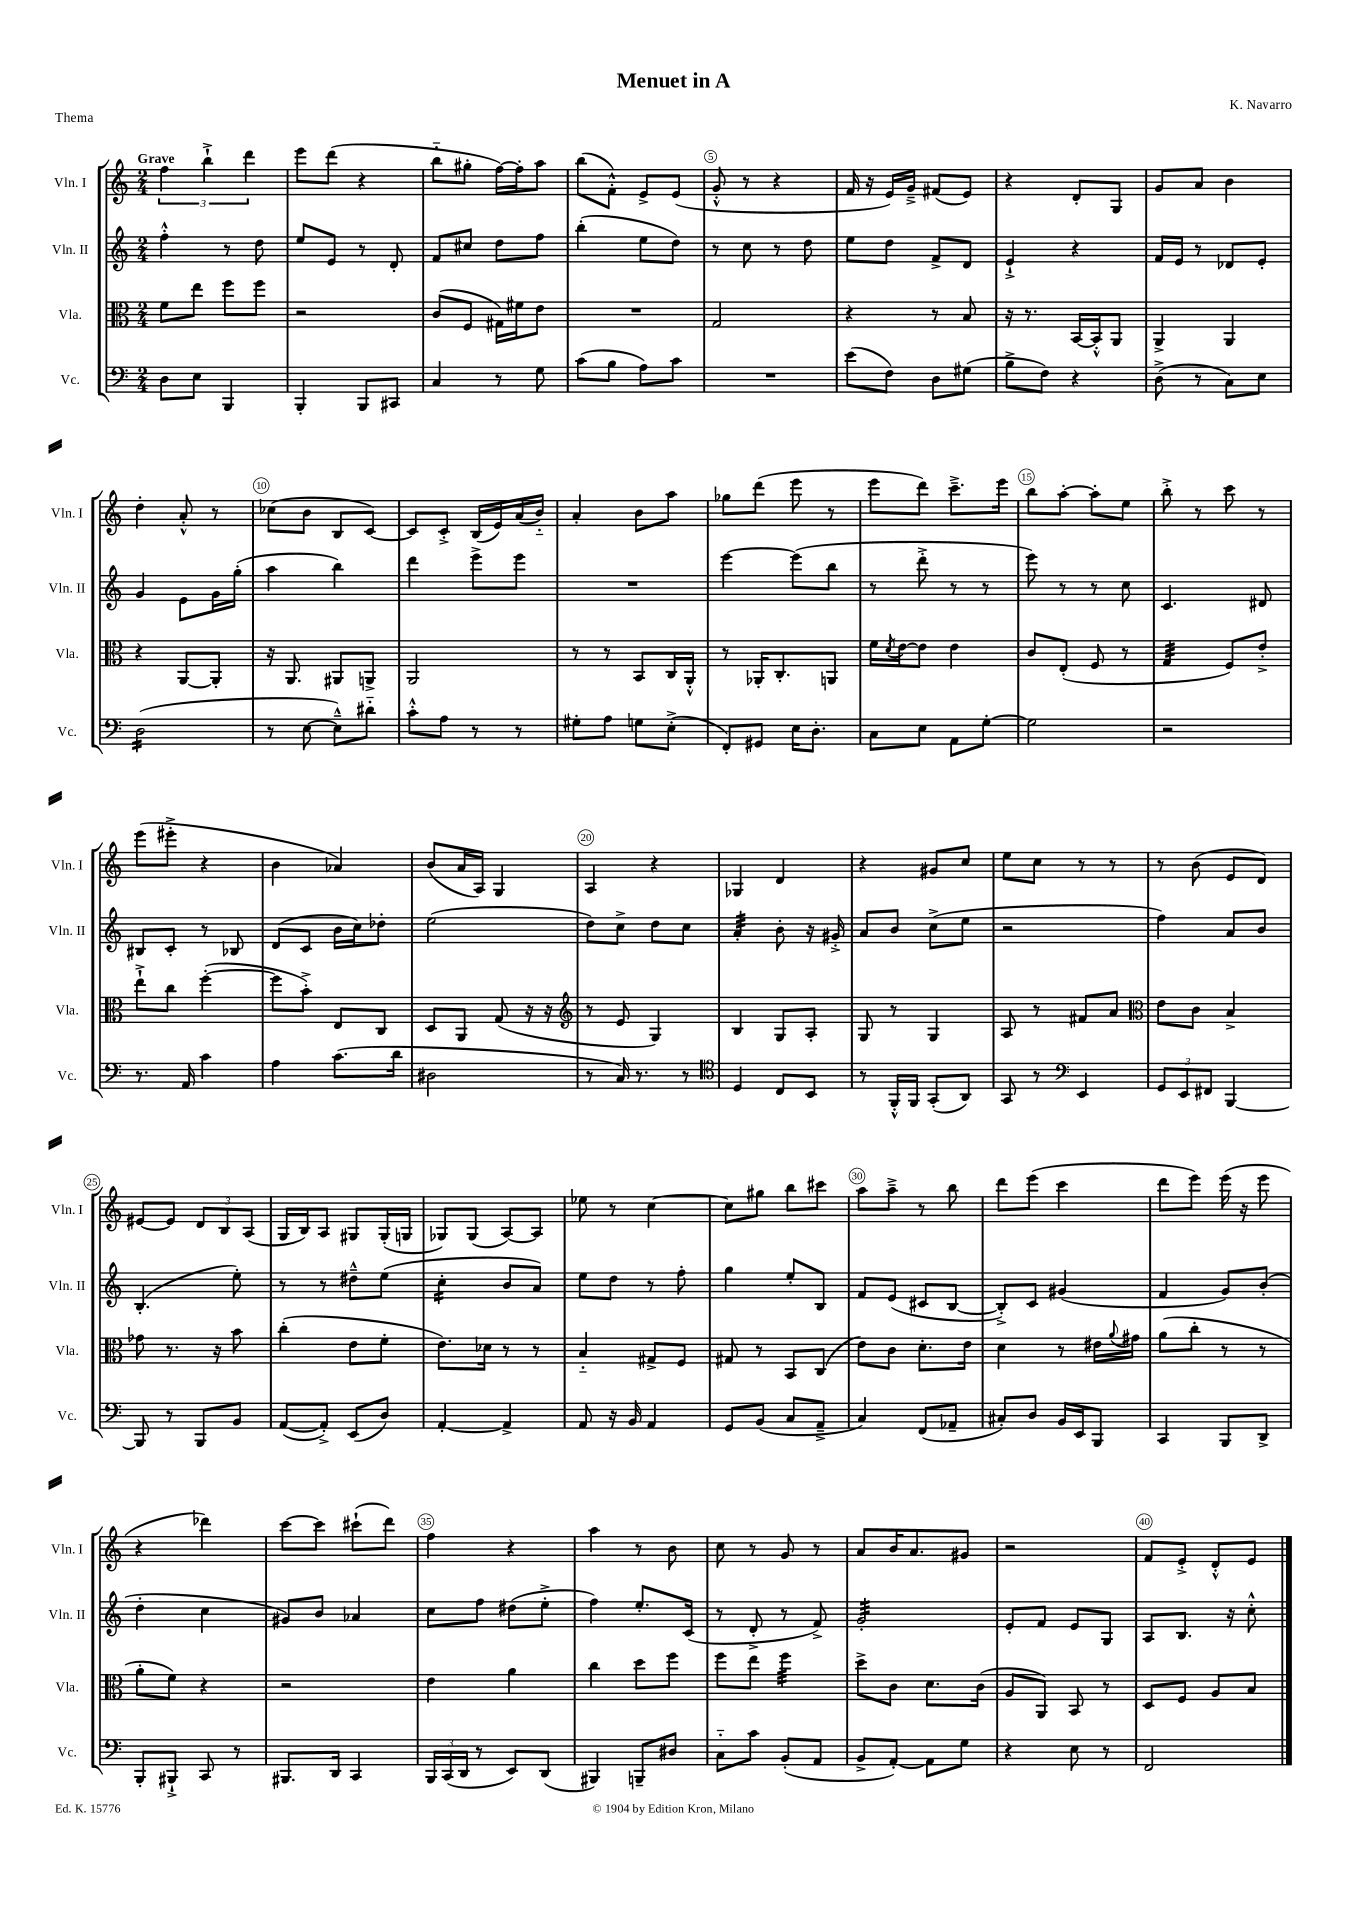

**kern	**kern	**kern	**kern
*staff4	*staff3	*staff2	*staff1
*clefF4	*clefC3	*clefG2	*clefG2
*k[]	*k[]	*k[]	*k[]
*M2/4	*M2/4	*M2/4	*M2/4
8D	8f	4ff'^^	6ff
8E	8ee	.	.
.	.	.	6bb`^
4BBB	8ff	8r	.
.	.	.	6ddd
.	8ff	8dd	.
=	=	=	=
4BBB'	2r	8ee	8eee
.	.	8e	(8ddd
8BBB	.	8r	4r
8CC#	.	8d'	.
=	=	=	=
4C	(8c	8f	8bb'~
.	8F	8cc#	8gg#'
8r	16G#)	8dd	[16ff)
.	16f#	.	16ff']
8G	8e	8ff	8aa
=	=	=	=
(8c	2r	(4bb'	(8bb
8B	.	.	8f'^^)
8A)	.	8ee	8e^
8c	.	8dd)	(8e
=	=	=	=
2r	2G	8r	8g'^^
.	.	8cc	8r
.	.	8r	4r
.	.	8dd	.
=	=	=	=
(8e	4r	8ee	16f
.	.	.	16r
8F)	.	8dd	16e)
.	.	.	16g~^
8D	8r	8f^	(8f#
(8G#	8B	8d	8e)
=	=	=	=
8B^	16r	4e`^	4r
.	8.r	.	.
8F)	.	.	.
4r	[16BB	4r	8d'
.	16BB'^^]	.	.
.	8AA	.	8G
=	=	=	=
(8D^	4AA^	16f	8g
.	.	16e	.
8r	.	8r	8a
8C)	4AA	8d-	4b
8E	.	8e'	.
=	=	=	=
(2D	4r	4g	4dd'
.	[8AA	8e	8a'^^
.	8AA']	16g	8r
.	.	(16gg'	.
=	=	=	=
8r	16r	4aa	(8cc-
.	8.AA	.	.
[8E	.	.	8b
8E~^^])	8AA#	4bb)	8B
8d#'~	8AA^	.	[8c)
=	=	=	=
8c'^^	2AA	4ddd	8c]
8A	.	.	8c'^
8r	.	8eee^	(16B
.	.	.	16e)
8r	.	8eee	(16a
.	.	.	16b'~)
=	=	=	=
8G#'	8r	2r	4a'
8A	8r	.	.
8G	8BB	.	8b
(8E'^	16C	.	8aa
.	16AA'^^	.	.
=	=	=	=
8FF')	8r	[4eee	8gg-
8GG#	16AA-'	.	(8ddd
.	8.C'	.	.
16E	.	(8eee]	8eee
8.D'	.	.	.
.	8AA	8bb	8r
=	=	=	=
8C	16f	8r	8eee
.	8qd	.	.
.	[16e	.	.
8E	8e]	8ddd'^	8ddd)
8AA	4e	8r	8.ccc~^
[8G'	.	8r	.
.	.	.	16eee
=	=	=	=
2G]	8c	8eee)	8bb
.	(8E'	8r	[8aa'
.	8F	8r	8aa']
.	8r	8cc	8ee
=	=	=	=
2r	4G	4.c	8bb'^
.	.	.	8r
.	8F)	.	8ccc
.	8e'^	8d#	8r
=	=	=	=
8.r	8ee`^	8B#	(8eee
.	8cc	8c'	8eee#'^
16AA	.	.	.
4c	([4ff'	8r	4r
.	.	8B-	.
=	=	=	=
4A	8ff]	(8d	4b
.	8b'^)	8c	.
(8.c	8E	16b	4a-)
.	.	16cc)	.
.	8C	8dd-'	.
16d	.	.	.
=	=	=	=
2D#	8D	(2ee	(8b
.	8AA	.	16a
.	.	.	16A)
.	(8G	.	4G
.	16r	.	.
.	16r	.	.
=	=	=	=
*	*clefG2	*	*
8r	8r	8dd)	4A
16C)	8e	8cc^	.
8.r	.	.	.
.	4G)	8dd	4r
8r	.	8cc	.
=	=	=	=
*clefC4	*	*	*
4D	4B	4a'	4G-
8C	8G	8b'	4d
8BB	8A'	16r	.
.	.	16g#'^	.
=	=	=	=
8r	8G	8a	4r
16FF'^^	8r	8b	.
16FF	.	.	.
(8GG'	4G	(8cc^	8g#
8AA)	.	8ee	8cc
=	=	=	=
8GG	8A	2r	8ee
8r	8r	.	8cc
*clefF4	*	*	*
4EE	8f#	.	8r
.	8a	.	8r
=	=	=	=
*	*clefC3	*	*
12GG	8e	4ff)	8r
12EE	.	.	.
.	8c	.	(8b
12FF#	.	.	.
[4BBB	4B^	8a	8e
.	.	8b	8d)
=	=	=	=
8BBB]	8g-	(4.B'	[8e#
8r	8.r	.	8e#]
8BBB	.	.	12d
.	16r	.	.
.	.	.	12B
8BB	8b	8ee')	.
.	.	.	(12A
=	=	=	=
([8AA	(4cc'	8r	16G
.	.	.	16B)
8AA'^])	.	8r	8A
(8EE	8e	8dd#~^^	8G#
8D)	8f'	(8ee	(16G#'
.	.	.	16G
=	=	=	=
[4AA'	8.e)	4cc'	8G-)
.	.	.	(8G-
.	16d-	.	.
4AA^]	8r	8b	[8A)
.	8r	8a)	8A]
=	=	=	=
8AA	4B'~	8ee	8ee-
16r	.	8dd	8r
16BB	.	.	.
4AA	8G#^	8r	[4cc
.	8F	8ff'	.
=	=	=	=
8GG	8G#	4gg	8cc]
(8BB	8r	.	8gg#
8C	8BB	8ee'	8bb
8AA~^	(8C	8B	8ccc#
=	=	=	=
4C)	8e)	8f	8aa
.	8c	(8e	8aa~^
(8FF	8.d'	8c#	8r
8AA-~	.	[8B	8bb
.	16e	.	.
=	=	=	=
8C#')	4d	8B'^])	8ddd
8D	.	8c	(8eee
16BB	8r	(4g#	4ccc
16EE	.	.	.
8BBB	16e#	.	.
.	8qqa	.	.
.	16g#	.	.
=	=	=	=
4CC	(8a	4f	8ddd
.	8cc'	.	8eee)
8BBB	8r	8g)	(16eee
.	.	.	16r
8DD^	8r	(8b'	8eee
=	=	=	=
8BBB'	8a'	4dd'	4r
8BBB#`^	8f)	.	.
8CC	4r	4cc	4ddd-)
8r	.	.	.
=	=	=	=
8.BBB#	2r	8g#)	[8ccc
.	.	8b	8ccc]
16DD	.	.	.
4CC	.	4a-	(8ccc#`
.	.	.	8ddd)
=	=	=	=
24BBB	4e	8cc	4ff
(24CC	.	.	.
24DD	.	.	.
8r	.	8ff	.
8EE)	4a	(8dd#	4r
(8DD	.	8ee'^	.
=	=	=	=
4BBB#)	4cc	4ff)	4aa
8BBB~	8dd	8.ee'	8r
8D#	8ff	.	8b
.	.	(16c	.
=	=	=	=
8C'~	8ff	8r	8cc
8c	8ee	8d'^	8r
(8BB'	4ff	8r	8g
8AA	.	8f^)	8r
=	=	=	=
8BB^	8dd^	2g'	8a
[8AA')	8c	.	16b
.	.	.	8.a
8AA]	8.d	.	.
8G	.	.	8g#
.	(16c	.	.
=	=	=	=
4r	8A	8e'	2r
.	8AA)	8f	.
8E	8BB	8e	.
8r	8r	8G	.
=	=	=	=
2FF	8D	8A	8f
.	8F	8.B	8e'^
.	8A	.	8d'^^
.	.	16r	.
.	8B	8cc'^^	8e
==	==	==	==
*-	*-	*-	*-
